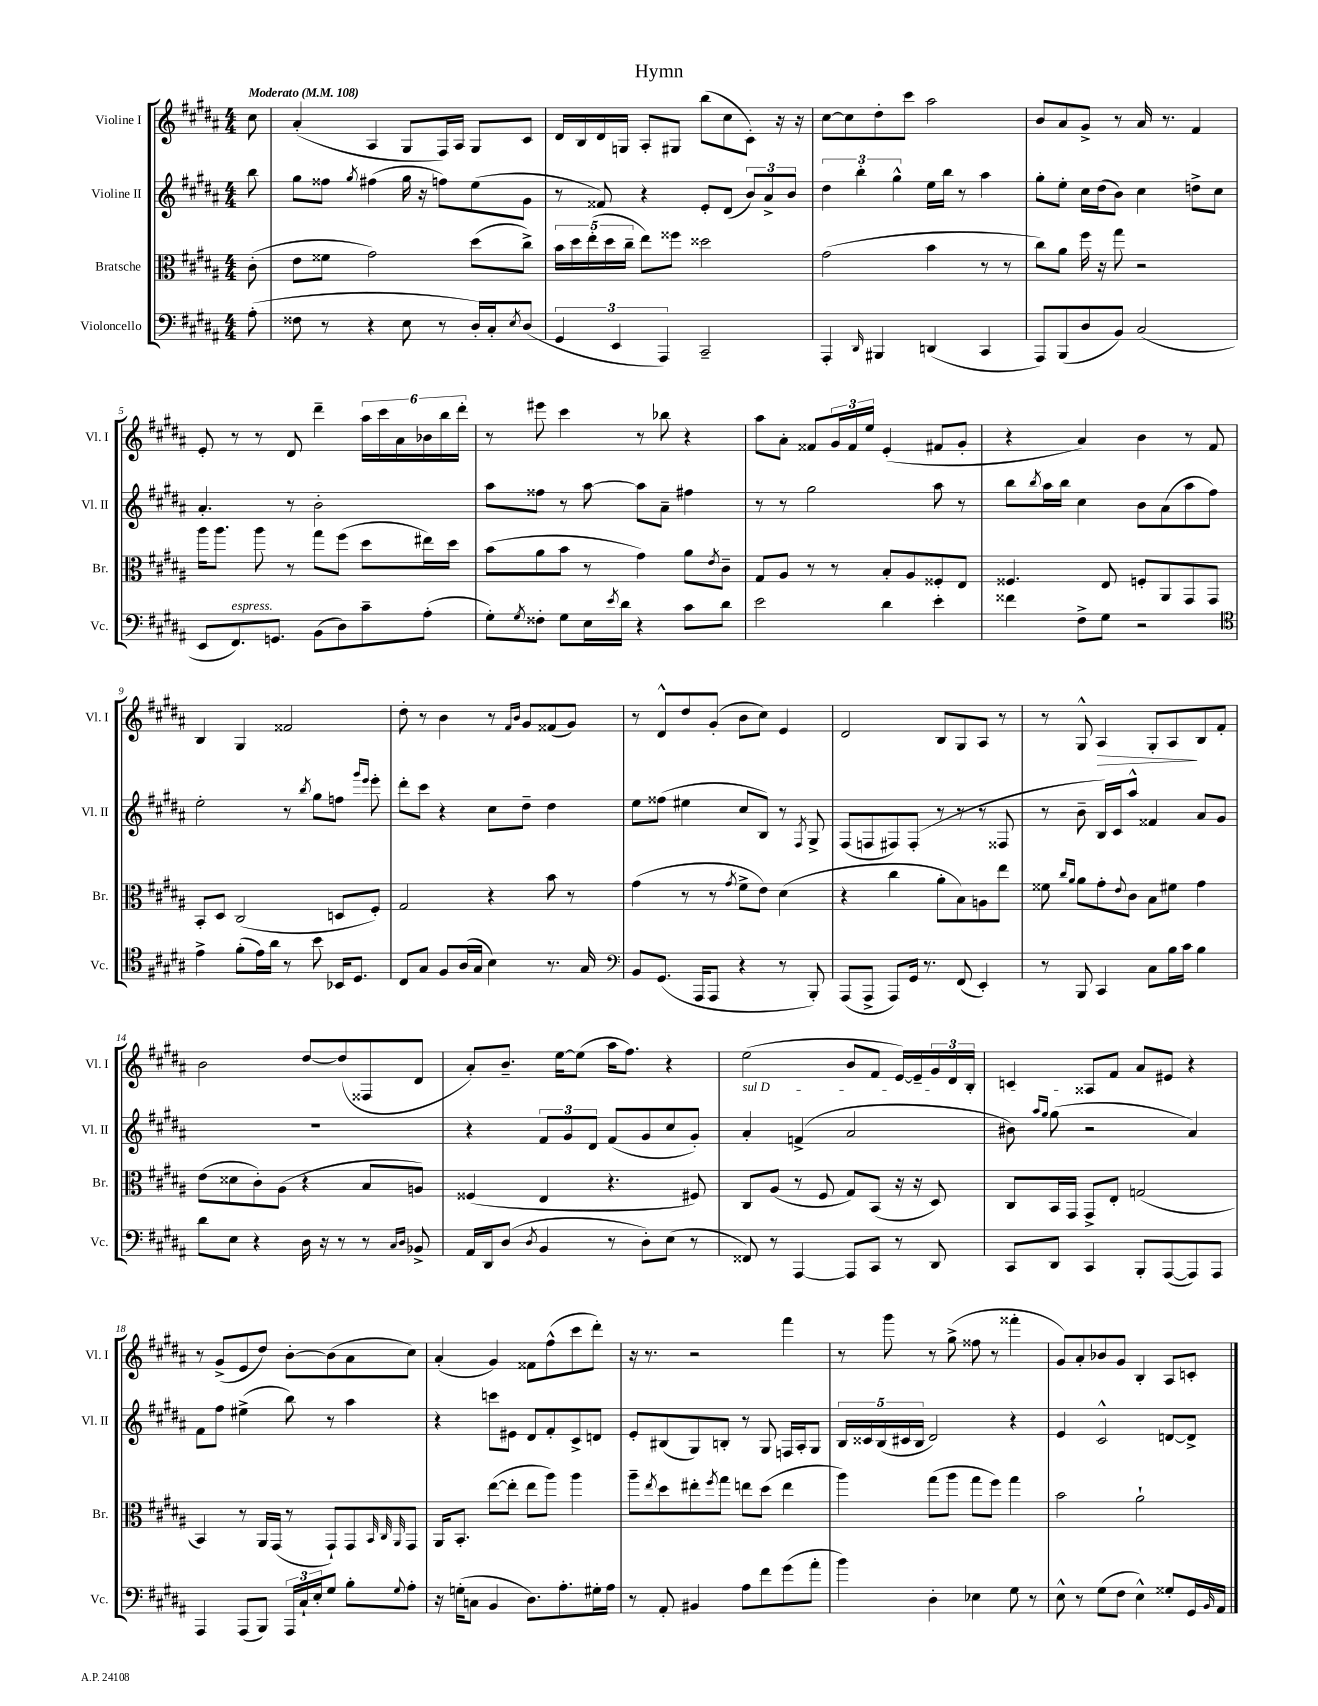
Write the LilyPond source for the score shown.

\header { title = "Hymn" }
<<
\new StaffGroup <<
\new Staff = "s0" \with { instrumentName = "Violine I" shortInstrumentName = "Vl. I" } {
    \clef treble \key b \major \numericTimeSignature \time 4/4 \partial 8 \tempo "Moderato" 4 = 108
    cis''8 |
    ais'4-.( ais4 gis8 fis16) ais16 gis8 cis'8 |
    dis'16 b16 dis'16 g16 ais8-. gis8 b''8( cis''8 cis'8-.) r16 r16 |
    cis''8~ cis''8 dis''8-. cis'''8 ais''2 |
    b'8 ais'8 gis'8-> r8 ais'16 r8. fis'4 |
    e'8-. r8 r8 dis'8 dis'''4-- \tuplet 6/4 { ais''16 cis'''16 ais'16 bes'16 b''16 dis'''16-. } |
    r8 eis'''8 cis'''4 r8 bes''8 r4 |
    ais''8 ais'8-. fisis'8 \tuplet 3/2 { gis'16 fisis'16 e''16 } e'4-.( fis'8 gis'8-. |
    r4 ais'4) b'4 r8 fis'8 |
    b4 gis4 fisis'2 |
    dis''8-. r8 b'4 r8 \grace { fis'16 b'16 } gis'8 fisis'8( gis'8) |
    r8 dis'8-^ dis''8 gis'8-.( b'8 cis''8) e'4 |
    dis'2 b8 gis8 ais8 r8 |
    r8 gis8-^ ais4\> gis8-. ais8\! b8 fis'8-. |
    b'2 dis''8~ dis''8( fisis8 dis'8 |
    ais'8-.) b'8.-- e''16~ e''8( ais''16 fis''8.) r4 |
    e''2( b'8 fis'8 e'16~) e'16-- \tuplet 3/2 { gis'16 dis'16 b16-. } |
    c'4 aisis8 fis'8 ais'8 eis'8 r4 |
    r8 gis'8->( e'8 dis''8) b'8~-. b'8( ais'8 cis''8) |
    ais'4-.( gis'4) fisis'8 fis''8-^( cis'''8 dis'''8-.) |
    r16 r8. r2 fis'''4 |
    r8 gis'''8 r8 gis''8->( fisis''8 r8 fisis'''4-. |
    gis'8) ais'8-. bes'8 gis'8 b4-. ais8 c'8-. \bar "|." |
}
\new Staff = "s1" \with { instrumentName = "Violine II" shortInstrumentName = "Vl. II" } {
    \clef treble \key b \major \numericTimeSignature \time 4/4 \partial 8
    b''8 |
    gis''8 fisis''8 \acciaccatura { gis''8 } fis''4( gis''16 r16 f''8) e''8( gis'8 |
    r8 fisis'8) r4 e'8-. dis'8( \tuplet 3/2 { b'8) ais'8-> b'8 } |
    \tuplet 3/2 { dis''4 b''4-. gis''4-^ } e''16 b''16 r8 ais''4 |
    gis''8-. e''8-. cis''16 dis''16( b'8) cis''4 d''8-> cis''8 |
    ais'4.-. r8 b'2-. |
    ais''8 fisis''8 r8 ais''8~ ais''8 ais'8-- fis''4 |
    r8 r8 gis''2 ais''8 r8 |
    b''8 \acciaccatura { b''8 } ais''16 b''16 cis''4 b'8 ais'8( ais''8 fis''8) |
    e''2-. r8 \acciaccatura { b''8 } gis''8 f''8 \grace { gis'''16 e'''16 } e'''8-. |
    dis'''8-. cis'''8 r4 cis''8 dis''8-- dis''4 |
    e''8 fisis''8( eis''4 cis''8 b8) r8 \acciaccatura { fis8 } gis8-> |
    fis8( f8 fis8) fis8-.( r8 r8 r8 fisis8 |
    r8 b'8-- b16) cis'16 ais''8-^ fisis'4 ais'8 gis'8 |
    R1 |
    r4 \tuplet 3/2 { fis'8 gis'8 dis'8 } fis'8( gis'8 cis''8 gis'8-.) |
    \once \override TextSpanner.bound-details.left.text = \markup { \italic "sul D" } ais'4-.\startTextSpan f'4->( ais'2 |
    bis'8) \grace { ais''16 gis''16 } gis''8\stopTextSpan( r2 ais'4) |
    fis'8 fis''8 eis''4->( b''8) r8 ais''4 |
    r4 c'''8 eis'8 dis'8 fis'8-. cis'8-> d'8 |
    e'8-. bis8( gis8) b8-. r8 gis8 f16 ais16-. gis8 |
    \tuplet 5/4 { b16 cisis'16 b16( cis'16 b16 } dis'2) r4 |
    e'4 cis'2-^ d'8~ d'8-> \bar "|." |
}
\new Staff = "s2" \with { instrumentName = "Bratsche" shortInstrumentName = "Br." } {
    \clef alto \key b \major \numericTimeSignature \time 4/4 \partial 8
    cis'8-.( |
    e'8 fisis'8 gis'2) dis''8( cis''8->) |
    \tuplet 5/4 { b'16 dis''16 e''16-.( dis''16 cis''16-- } e''8) fisis''8 disis''2 |
    gis'2( b'4 r8 r8 |
    cis''8) ais'8 fis''16 r16 gis''8 r2 |
    ais''16 ais''8. ais''8 r8 gis''8 fis''8( dis''8 eis''16) dis''16 |
    b'8( ais'8 b'8 r8 gis'4) ais'8 \acciaccatura { e'8 } cis'8-- |
    gis8 ais8 r8 r8 b8-. ais8 fisis8-. e8 |
    fisis4. e8 f8-. ais,8 gis,8 gis,8 |
    b,8-. dis8 cis2( d8 fis8-.) |
    gis2 r4 b'8 r8 |
    gis'4( r8 r8 \acciaccatura { gis'8 } fis'8-> e'8) dis'4( |
    r4 cis''4 ais'8-. b8) a8 e''8 |
    fisis'8 \grace { cis''16 ais'16 } ais'8 gis'8-. \appoggiatura { e'8 } cis'8 b8 fis'8 gis'4 |
    e'8( disis'8 cis'8-.) ais8( r4 b8 a8) |
    fisis4( e4 r4. fis8) |
    cis8 ais8( r8 fis8 gis8) b,8( r16 r16 dis8) |
    cis8 b,16 gis,16 gis,8-> e8-. g2( |
    b,4) r8 ais,16 gis,16( r8 gis,8-!) gis,8 \grace { b,32 cis32 ais,32 } gis,8 |
    ais,16 b,8.-. e''8~( e''8-. e''8 ais''8) ais''4 |
    ais''8-- \acciaccatura { e''8 } dis''8 eis''8-. \acciaccatura { fis''8 } gis''8 e''8 dis''8( e''4 |
    ais''4) gis''8( ais''8 gis''8 fis''8) gis''4 |
    b'2 ais'2-! \bar "|." |
}
\new Staff = "s3" \with { instrumentName = "Violoncello" shortInstrumentName = "Vc." } {
    \clef bass \key b \major \numericTimeSignature \time 4/4 \partial 8
    ais8-.( |
    fisis8 r8 r4 e8 r8 dis16-.) cis16-. \acciaccatura { e8 } dis8( |
    \tuplet 3/2 { gis,4 e,4 ais,,4) } cis,2-- |
    ais,,4-. \grace { dis,16 } bis,,4 d,4( cis,4 |
    ais,,8) b,,8( dis8 b,8) cis2( |
    e,8 fis,8.^\markup { \italic "espress." }) g,8. b,8( dis8) cis'8-- ais8-.( |
    gis8-.) \acciaccatura { gis8 } fisis8-. gis8 e16 \acciaccatura { e'8 } dis'16 r4 cis'8 dis'8 |
    e'2 dis'4 e'4-. |
    fisis'4 fis8-> gis8 r2 |
    \clef tenor e'4-> fis'8-.( e'16) ais'16 r8 b'8 bes,16 dis8. |
    cis8 gis8 fis8 ais16( gis16 b4) r8. gis16 |
    \clef bass b,8 gis,8.( ais,,16 ais,,8 r4 r8 b,,8-.) |
    ais,,8( ais,,8-> ais,,8) gis,16 r8. fis,8( e,4-.) |
    r8 b,,8 cis,4 cis8 b16 cis'16 b4 |
    dis'8 e8 r4 dis16 r16 r8 r8 \grace { cis16 dis16 } bes,8-> |
    ais,16 dis,16 dis8( \acciaccatura { dis8 } b,4 r8 dis8-.) e8( r8 |
    fisis,8) r8 ais,,4~ ais,,8 cis,8 r8 dis,8 |
    cis,8 dis,8 cis,4 b,,8-. ais,,8~( ais,,8) ais,,8 |
    ais,,4 ais,,8( b,,8) \tuplet 3/2 { ais,,16 cis16-! e16-. } gis8 b8-. \appoggiatura { gis8 } ais8-. |
    r16 g16-.( c8 b,4 dis8.) ais8.-. gis16-. ais16 |
    r8 ais,8-. bis,4 ais8 fis'8 gis'8( ais'8-. |
    b'4) dis4-. ees4 gis8 r8 |
    e8-^ r8 gis8( fis8 e4-^) gisis8-. gis,16 \grace { b,16 } ais,16 \bar "|." |
}
>>
>>
